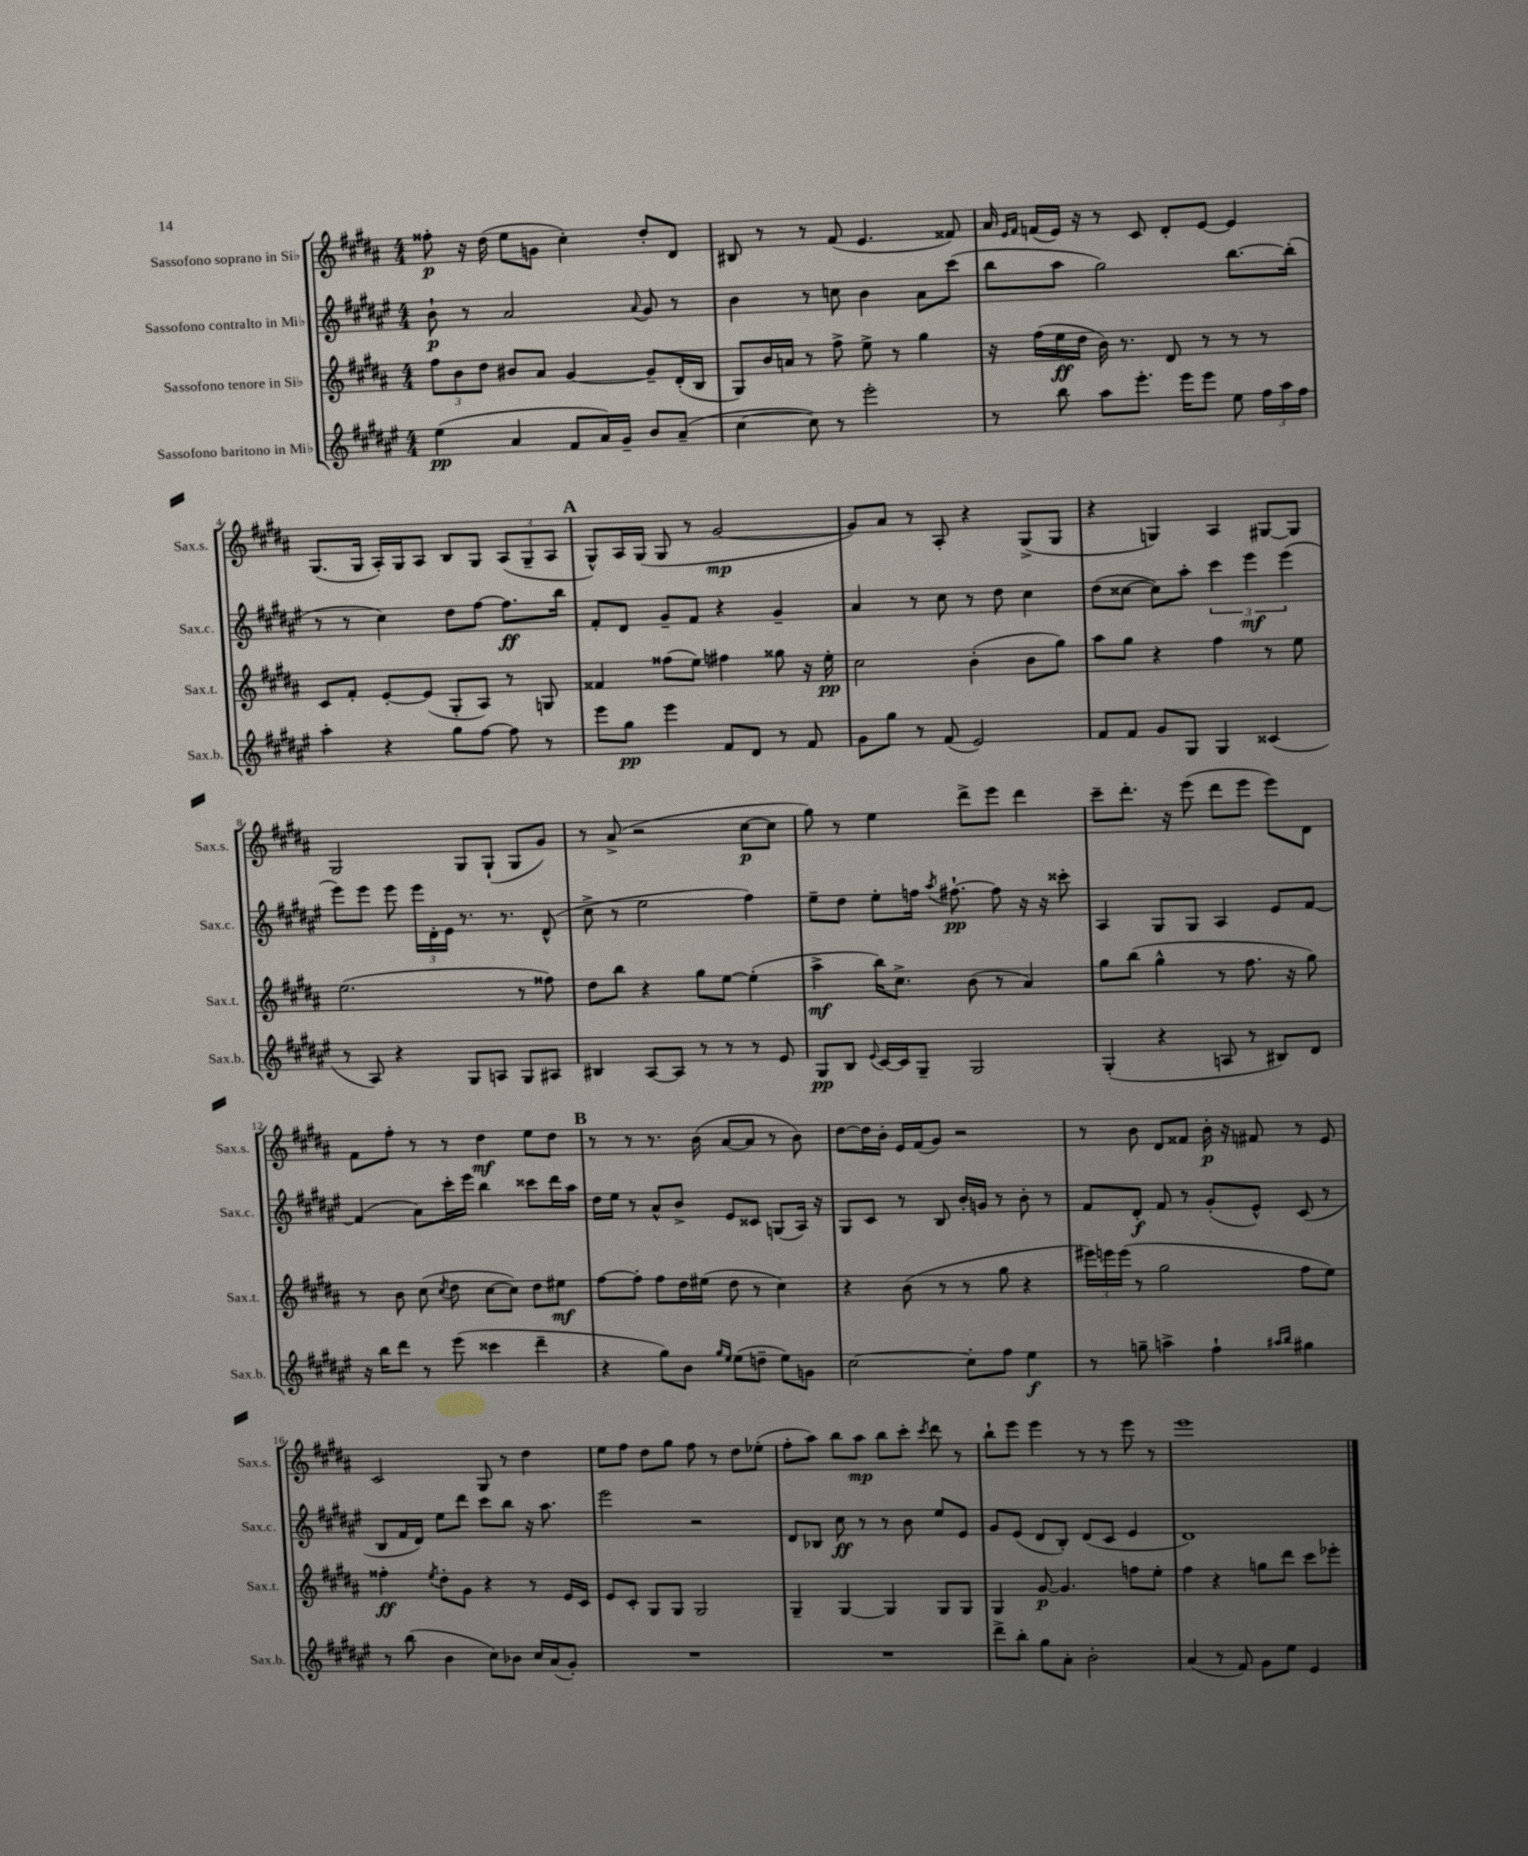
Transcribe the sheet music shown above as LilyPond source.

<<
\new StaffGroup <<
\new Staff = "s0" \with { instrumentName = "Sassofono soprano in Sib" shortInstrumentName = "Sax.s." } {
    \clef treble \key b \major \numericTimeSignature \time 4/4
    \autoBeamOff fisis''8-.\p r16 dis''16( e''8[ g'8] cis''4-.) dis''8[-. dis'8] |
    bis8 r8 r8 fis'8( e'4. fisis'8) |
    ais'16 \grace { e'16[ fis'16] } f'16[( e'16]) r16 r8 cis'8 dis'8[-. e'8]~ e'4 |
    gis8.[( gis16] ais16[-.) gis16 ais8] b8[ gis8] \tuplet 3/2 { ais8[( gis8-- ais8] } |
    \mark \markup { \bold "A" } gis8[-^) ais16 gis16]( gis8 r8 gis'2~\mp |
    gis'8[) ais'8] r8 ais8-. r4 gis8[->( gis8] |
    r4 g4) ais4 gis8[~ gis8] |
    gis2 gis8[ gis8]-!( gis8[ gis'8]) |
    r8 ais'8->( r2 cis''8[~\p cis''8] |
    gis''8) r8 e''4 dis'''8[-> e'''8] dis'''4 |
    cis'''8[-- dis'''8.]-. r16 e'''8( dis'''8[ e'''8] e'''8[) dis'8] |
    fis'8[ fis''8]-. r8 r8 dis''4\mf e''8[ dis''8] |
    \mark \markup { \bold "B" } r8 r8 r8. b'16( ais'8[~ ais'8] r8 b'8) |
    dis''8[~ dis''16 b'16]-. e'16[ fis'16( gis'8]) r2 |
    r8 b'8 dis'8[ fisis'8] b'16-.\p r16 fis'8 r8 e'8 |
    cis'2 gis8 r8 dis''4 |
    e''8[ fis''8] dis''8[ gis''8] fis''8 r8 dis''8[ ees''8]-.( |
    fis''8[-. ais''8]) b''8[ ais''8]\mp b''8[ cis'''8]-. \acciaccatura { cis'''8 } dis'''8 r8 |
    b''8[-! e'''8] e'''4 r8 r8 e'''8 r8 |
    e'''1 \bar "|." |
}
\new Staff = "s1" \with { instrumentName = "Sassofono contralto in Mib" shortInstrumentName = "Sax.c." } {
    \clef treble \key fis \major \numericTimeSignature \time 4/4
    \autoBeamOff b'8-!\p r8 ais'2 \appoggiatura { ais'8 } gis'8 r8 |
    b'4 r8 c''8 b'4 ais'8[ cis'''8]( |
    b''8[ ais''8] gis''2) b''8.[~ b''16]-.( |
    r8 r8 cis''4) dis''8[ fis''8]~ fis''8.[\ff b''16] |
    \mark \markup { \bold "A" } fis'8[-. dis'8] gis'8[-- fis'8] r4 gis'4-- |
    ais'4 r8 cis''8 r8 dis''8 cis''4 |
    dis''8[( cisis''8]~ cisis''8[) ais''8]-. \tuplet 3/2 { cis'''4 eis'''4\mf eis'''4( } |
    eis'''8[) eis'''8] eis'''8 \tuplet 3/2 { eis'''16[ dis'16-. eis'16] } r8. r8. dis'8-^( |
    cis''8-> r8 eis''2 fis''4) |
    eis''8[-- dis''8] eis''8[-. f''16] \acciaccatura { ais''8 } fis''8.~-!\pp fis''8 r16 r16 cisis'''8-. |
    ais4 gis8[ gis8] ais4 eis'8[ fis'8]~ |
    fis'4( ais'8[) cis'''16-. eis'''16] b''4 cisis'''8[ dis'''16 ais''16] |
    \mark \markup { \bold "B" } dis''16[ eis''16] r8 ais'8[-^ b'8]-> eis'8[ cisis'8] g8[( ais16]) r16 |
    gis8[ cis'8] r8 b8 b'16[-. g'16] r8 b'8-. r8 |
    fis'8[ dis'8]-.\f fis'8 r8 gis'8[-.( eis'8]-^) cis'8( r8 |
    b8[ fis'16 dis'16]) eis''8[ dis'''8] cis'''8[ b''8] r16 ais''8. |
    eis'''2 r2 |
    dis'8[ bes8] cis''8\ff r8 r8 b'8 eis''8[ eis'8] |
    gis'8[ eis'8]( dis'8[ b8]-.) dis'8[( cis'8] eis'4 |
    dis'1) \bar "|." |
}
\new Staff = "s2" \with { instrumentName = "Sassofono tenore in Sib" shortInstrumentName = "Sax.t." } {
    \clef treble \key b \major \numericTimeSignature \time 4/4
    \autoBeamOff \tuplet 3/2 { fis''8[ b'8 dis''8] } bis'8[ ais'8] gis'4~ gis'8[-- dis'16-.( b16] |
    gis8[) b'16 a'16] r8 fis''8-> e''8-> r8 gis''4 |
    r16 fis''16[( e''16\ff dis''16] b'16) r8. dis'8 r8 r8 r8 |
    cis'8[ fis'8]-. e'8[~-. e'8]( gis8[-. ais8]) r8 g8 |
    \mark \markup { \bold "A" } fisis'4 fisis''8[( e''8]) fis''4 gisis''8 r16 e''16-.\pp |
    cis''2 b'4-.( b'8[ gis''8]) |
    ais''8[ gis''8] r4 fis''4 r8 e''8 |
    e''2.( r8 fisis''8) |
    dis''8[ b''8] r4 gis''8[ e''8]~ e''4-.( |
    ais''4->\mf b''16[) cis''8.]-> b'8( r8 ais'4) |
    gis''8[ b''8]( gis''4-^ r8 fis''8. r16 gis''8) |
    r8 b'8 cis''8( \acciaccatura { cis''8 } dis''8 cis''8[~ cis''8]) dis''8[ eis''8]\mf |
    \mark \markup { \bold "B" } fis''8[~ fis''8]-. fis''8[ dis''16 eis''16]( dis''8 r8 cis''4) |
    r4 b'8( r8 r8 gis''8 r4 |
    \tuplet 3/2 { eis'''16[) e'''16 e'''16]( } r8 gis''2 fis''8[ e''8]) |
    fisis''4-.\ff \acciaccatura { e''8 } dis''8[-. gis'8] r4 r8 e'16[ cis'16] |
    e'8[ cis'8]-. gis8[ gis8] gis2 |
    gis4-- gis4~ gis4 gis8[ gis8] |
    gis4 gis'8~\p gis'4. f''8[ e''8]-. |
    fis''4 r4 g''8[ dis'''8] cis'''8[ ees'''8]-. \bar "|." |
}
\new Staff = "s3" \with { instrumentName = "Sassofono baritono in Mib" shortInstrumentName = "Sax.b." } {
    \clef treble \key fis \major \numericTimeSignature \time 4/4
    \autoBeamOff eis''4\pp( ais'4 fis'8[ ais'16) gis'16]-- b'8[ ais'8]--( |
    cis''4~ cis''8) r8 eis'''2-. |
    r8 b''8 ais''8[ eis'''8.]-. eis'''16[ eis'''8] eis''8 \tuplet 3/2 { fis''16[ ais''16 fis''16] } |
    ais''4-. r4 gis''8[ fis''8]~ fis''8 r8 |
    \mark \markup { \bold "A" } eis'''8[ gis''8]\pp eis'''4 fis'8[ dis'8] r8 fis'8 |
    gis'8[ gis''8] r8 fis'8( eis'2) |
    fis'8[ fis'8] gis'8[ gis8] gis4 cisis'4( |
    r8 ais8) r4 gis8[ a8] gis8[ ais8] |
    bis4 ais8[~ ais8] r8 r8 r8 eis'8 |
    gis8[\pp b8] \appoggiatura { eis'8 } cis'16[~ cis'16 gis8]-- gis2 |
    gis4-.( r4 a8 r8 bis8[) dis'8] |
    r16 b''16[ dis'''8] r8 eis'''8( cisis'''4 dis'''4-- |
    \mark \markup { \bold "B" } r4 gis''8[) b'8] \grace { gis''16[ eis''16] } eis''8[( d''8]-- eis''8[) g'8] |
    cis''2~ cis''8[-. fis''8] eis''4\f |
    r8 g''8-- a''4-> fis''4-! \grace { ais''16[ b''16] } gis''4 |
    r8 b''8( b'4 cis''8[) bes'8] cis''16[ ais'16( gis'8]-.) |
    R1 |
    R1 |
    dis'''8[-> b''8]-. gis''8[ ais'8]-. b'2-. |
    ais'4( r8 fis'8) gis'8[ eis''8] eis'4 \bar "|." |
}
>>
>>
